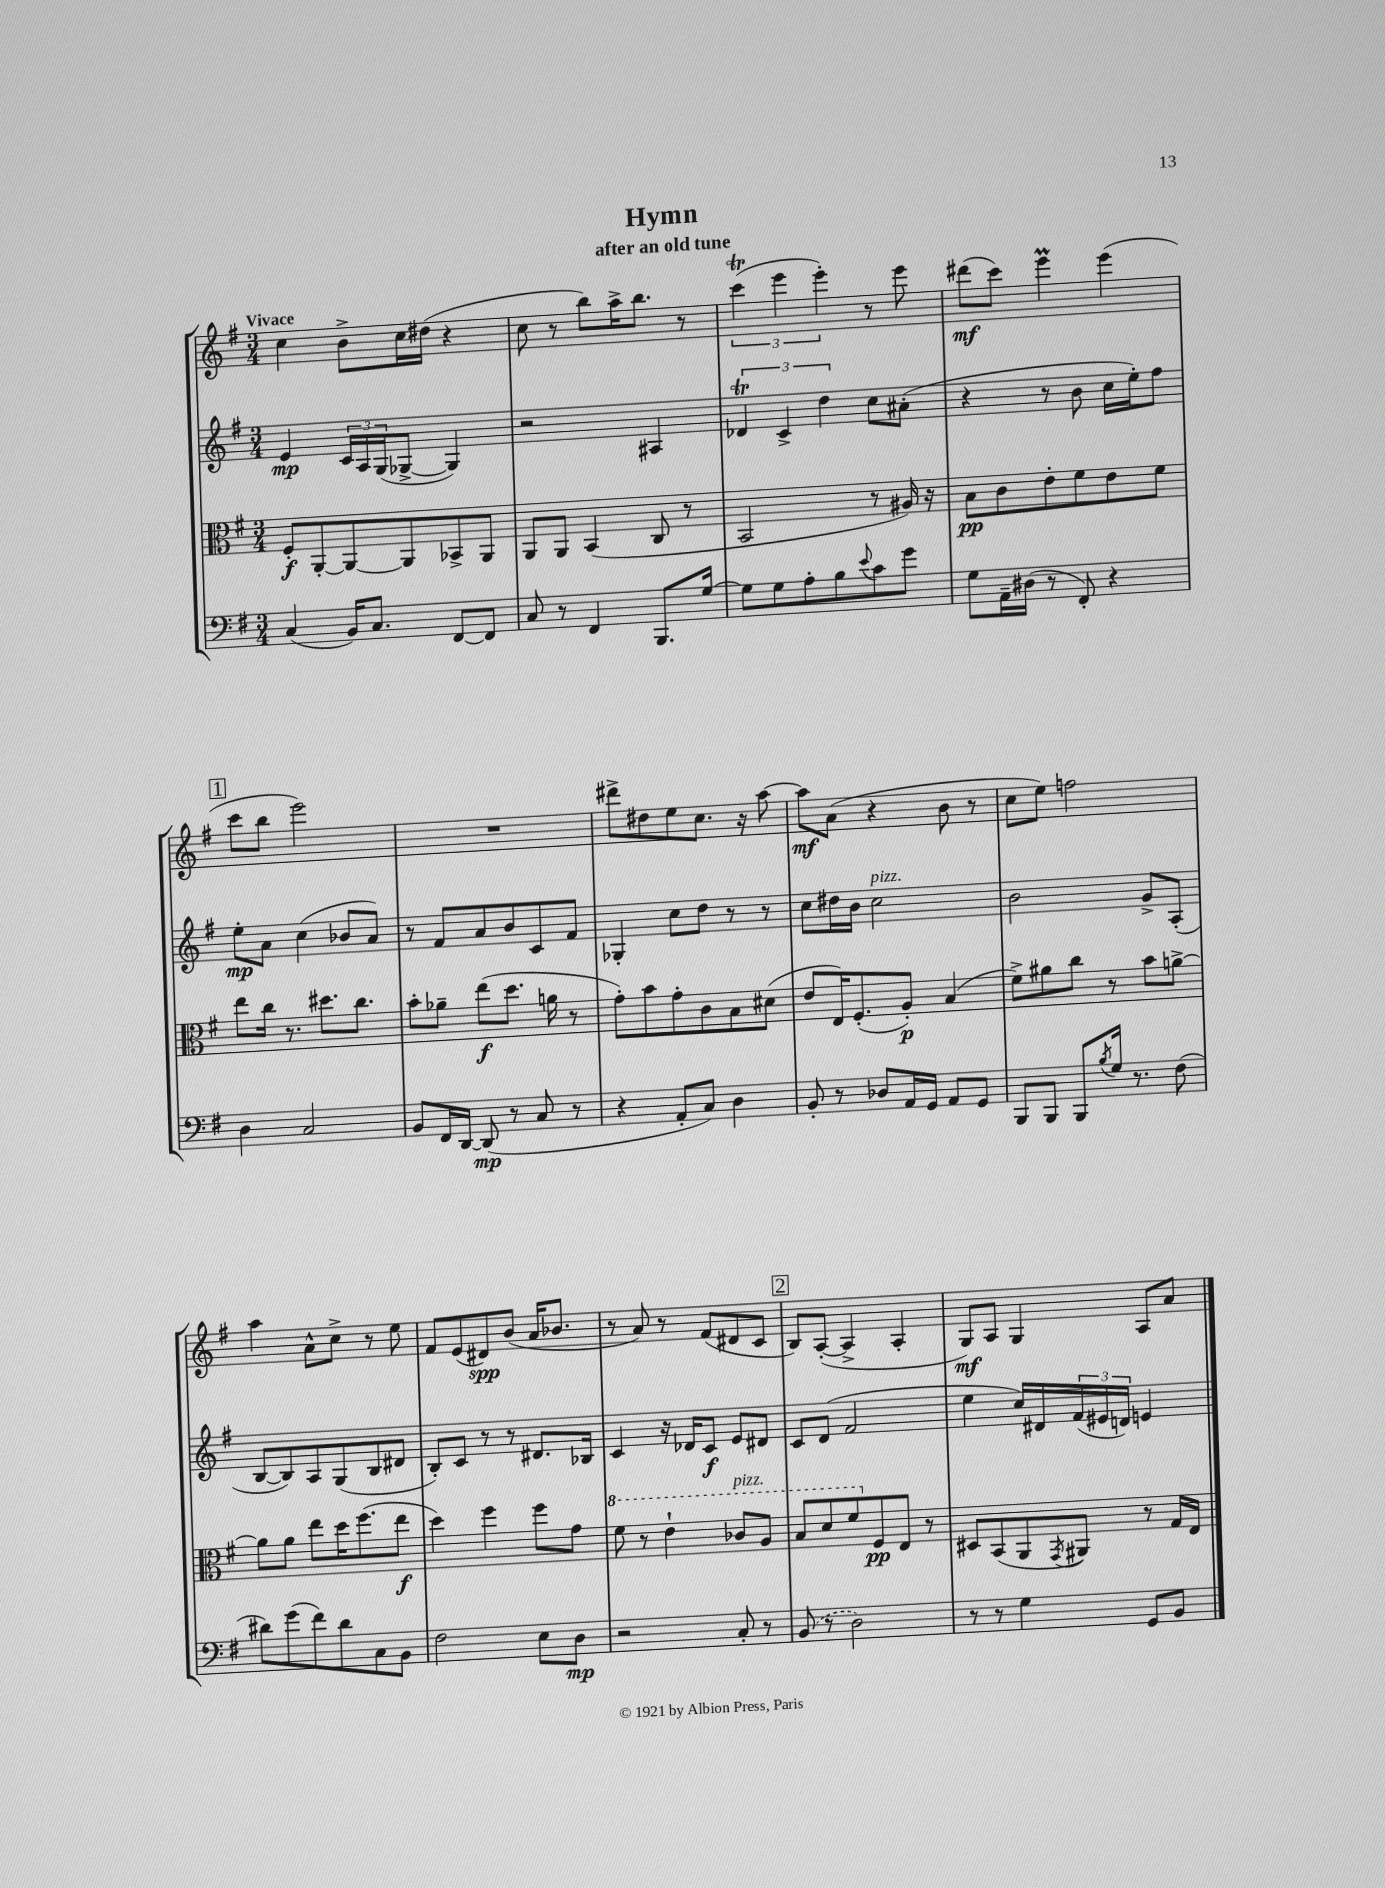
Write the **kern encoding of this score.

**kern	**dynam	**kern	**dynam	**kern	**dynam	**kern	**dynam
*part4	*part4	*part3	*part3	*part2	*part2	*part1	*part1
*staff4	*staff4	*staff3	*staff3	*staff2	*staff2	*staff1	*staff1
*clefF4	*	*clefC3	*	*clefG2	*	*clefG2	*
*k[f#]	*	*k[f#]	*	*k[f#]	*	*k[f#]	*
*M3/4	*	*M3/4	*	*M3/4	*	*M3/4	*
=1	=1	=1	=1	=1	=1	=1	=1
!	!	!	!	!	!	!LO:TX:a:B:t=Vivace	!
(4C/	.	8F#'/L	f	4e/	mp	4cc\	.
.	.	[8AA'/	.	.	.	.	.
16BB/KL)	.	8AA/_	.	24c/LL	.	8b^\L	.
.	.	.	.	24A/	.	.	.
8.C/J	.	.	.	.	.	.	.
.	.	.	.	(24G/J	.	.	.
.	.	8AA/]	.	[8G-X^/J	.	16cc\L	.
.	.	.	.	.	.	(16dd#X\JJ	.
[8FF#/L	.	8BB-X^/	.	4G-/])	.	4r	.
8FF#/J]	.	8AA/J	.	.	.	.	.
=2	=2	=2	=2	=2	=2	=2	=2
8C/	.	8AA/L	.	2r	.	8cc\	.
8r	.	8AA/J	.	.	.	8r	.
4FF#/	.	(4BB/	.	.	.	8bb\L)	.
.	.	.	.	.	.	16aa^\K	.
.	.	.	.	.	.	8.bb\J	.
8.BBB/L	.	8C/	.	4A#X/	.	.	.
.	.	8r	.	.	.	8r	.
[16G/Jk	.	.	.	.	.	.	.
=3	=3	=3	=3	=3	=3	=3	=3
8G\L]	.	2BB/	.	6d-XT/	.	(6cccT\	.
8G\	.	.	.	.	.	.	.
.	.	.	.	6c^/	.	6eee\	.
8A'\	.	.	.	.	.	.	.
.	.	.	.	6dd\	.	6eee'\)	.
8B\	.	.	.	.	.	.	.
8qqe/	.	.	.	.	.	.	.
8c\	.	8r	.	8cc\L	.	8r	.
8g\J	.	16A#X/)	.	(8a#X'\J	.	8eee\	.
.	.	16r	.	.	.	.	.
=4	=4	=4	=4	=4	=4	=4	=4
8G\L	.	8B\L	pp	4r	.	(8ddd#X\L	mf
16AA~\L	.	8c\	.	.	.	8ccc\J)	.
(16D#X\JJ	.	.	.	.	.	.	.
8r	.	8e'\	.	8r	.	4eeeM\	.
8FF#'/)	.	8f#\	.	8b\	.	.	.
4r	.	8e\	.	16cc\LL	.	(4eee\	.
.	.	.	.	16ee'\J)	.	.	.
.	.	8f#\J	.	8ff#\J	.	.	.
!!LO:LB:g=z
!!LO:REH:place=s1:t=1
=5	=5	=5	=5	=5	=5	=5	=5
4D\	.	8ee\L	.	8ee'\L	mp	8ccc\L	.
.	.	16cc\Jk	.	8a\J	.	8bb\J	.
.	.	8.r	.	.	.	.	.
2C/	.	.	.	(4cc\	.	2eee\)	.
.	.	8.dd#X\L	.	.	.	.	.
.	.	.	.	8b-X/L	.	.	.
.	.	8.cc\J	.	.	.	.	.
.	.	.	.	8a/J)	.	.	.
=6	=6	=6	=6	=6	=6	=6	=6
8BB/L	.	8b'\L	.	8r	.	2.r	.
16FF#/L	.	8a-X~\J	.	8f#/L	.	.	.
[16DD/JJ	.	.	.	.	.	.	.
(8DD/]	mp	(8ee\L	f	8a/	.	.	.
8r	.	8.dd\J	.	8b/	.	.	.
8C/	.	.	.	8c/	.	.	.
.	.	16an\	.	.	.	.	.
8r	.	8r	.	8f#/J	.	.	.
=7	=7	=7	=7	=7	=7	=7	=7
4r	.	8g'\L)	.	4G-X'/	.	8ddd#X^\L	.
.	.	8b\	.	.	.	8dd#X\	.
8AA'/L	.	8g'\	.	8cc\L	.	8ee\	.
8C/J)	.	8c\	.	8dd\J	.	8.cc\J	.
4D\	.	8B\	.	8r	.	.	.
.	.	.	.	.	.	16r	.
.	.	(8d#X\J	.	8r	.	[8aa\	.
=8	=8	=8	=8	=8	=8	=8	=8
8BB'/	.	8e/L	.	8cc\L	.	8aa\L]	mf
8r	.	16E/K)	.	16dd#X\L	.	(8a\J	.
.	.	(8.F#'/	.	16b\JJ	.	.	.
!	!	!	!	!LO:TX:a:i:t=pizz.	!	!	!
8D-X/L	.	.	.	2cc\	.	4r	.
16AA/L	.	8A'/J)	p	.	.	.	.
16GG/JJ	.	.	.	.	.	.	.
8AA/L	.	(4B/	.	.	.	8b\	.
8GG/J	.	.	.	.	.	8r	.
=9	=9	=9	=9	=9	=9	=9	=9
8BBB/L	.	8f#^\L)	.	2b\	.	8cc\L	.
8BBB/J	.	8a#X\	.	.	.	8ee\J)	.
8BBB/L	.	8cc\J	.	.	.	2ffn\	.
8qB/	.	.	.	.	.	.	.
16G/Jk	.	8r	.	.	.	.	.
8.r	.	.	.	.	.	.	.
.	.	8b\L	.	8g^/L	.	.	.
(8F#\	.	[8an^\J	.	(8A'/J	.	.	.
!!LO:LB:g=z
=10	=10	=10	=10	=10	=10	=10	=10
8d#X\L)	.	8a\L]	.	[8B/L	.	4aa\	.
(8g\	.	8a\J	.	8B/])	.	.	.
8f#\)	.	8ee\L	.	8A/	.	8a^^\L	.
8d#\	.	16dd\K	.	(8G/	.	8cc^\J	.
.	.	(8.ff#\	.	.	.	.	.
8C\	.	.	.	8B/	.	8r	.
8BB\J	.	8ee\J	f	8d#X/J	.	8ee\	.
=11	=11	=11	=11	=11	=11	=11	=11
2F#\	.	4dd\)	.	8B'/L)	.	8f#/L	.
.	.	.	.	8c/J	.	(8e/	.
.	.	4ff#\	.	8r	.	8d#X/)	spp
.	.	.	.	8r	.	(8b/J	.
8E\L	.	8ff#\L	.	8.d#X/L	.	16a/KL	.
.	.	.	.	.	.	8.b-X/J	.
8D\J	mp	8g\J	.	.	.	.	.
.	.	.	.	16B-X/Jk	.	.	.
=12	=12	=12	=12	=12	=12	=12	=12
*	*	*8va	*	*	*	*	*
2r	.	8ff#\	.	4c/	.	8r	.
.	.	8r	.	.	.	8a/)	.
.	.	4ee`\	.	16r	.	8r	.
.	.	.	.	16d-X/KL	.	.	.
.	.	.	.	8c/J	f	(8f#/L	.
!	!	!LO:TX:a:i:t=pizz.	!	!	!	!	!
8C'/	.	8cc-X/L	.	8e/L	.	8d#X/	.
8r	.	8a/J	.	8d#X/J	.	8c/J	.
!!LO:REH:place=s1:t=2
=13	=13	=13	=13	=13	=13	=13	=13
(8BB/	.	8b/L	.	8c/L	.	8B/L)	.
8r	.	8dd/	.	(8d/J	.	([8A'/J	.
2D\)	.	8ff#/	.	2f#/	.	4A^/]	.
*	*	*X8va	*	*	*	*	*
.	.	8F#/	pp	.	.	.	.
.	.	8E/J	.	.	.	4A'/	.
.	.	8r	.	.	.	.	.
=14	=14	=14	=14	=14	=14	=14	=14
8r	.	8D#X/L	.	4ee\	.	8G/L)	mf
8r	.	(8BB/	.	.	.	8A/J	.
4G\	.	8AA/	.	16cc/LL)	.	4G/	.
.	.	.	.	16d#X/	.	.	.
.	.	8qGG/	.	.	.	.	.
.	.	8AA#X/J)	.	(24f#/	.	.	.
.	.	.	.	24e#X/	.	.	.
.	.	.	.	24dn/JJ)	.	.	.
8GG/L	.	8r	.	4en/	.	8A/L	.
8BB/J	.	16G/LL	.	.	.	8a/J	.
.	.	16E/JJ	.	.	.	.	.
==	==	==	==	==	==	==	==
*-	*-	*-	*-	*-	*-	*-	*-
